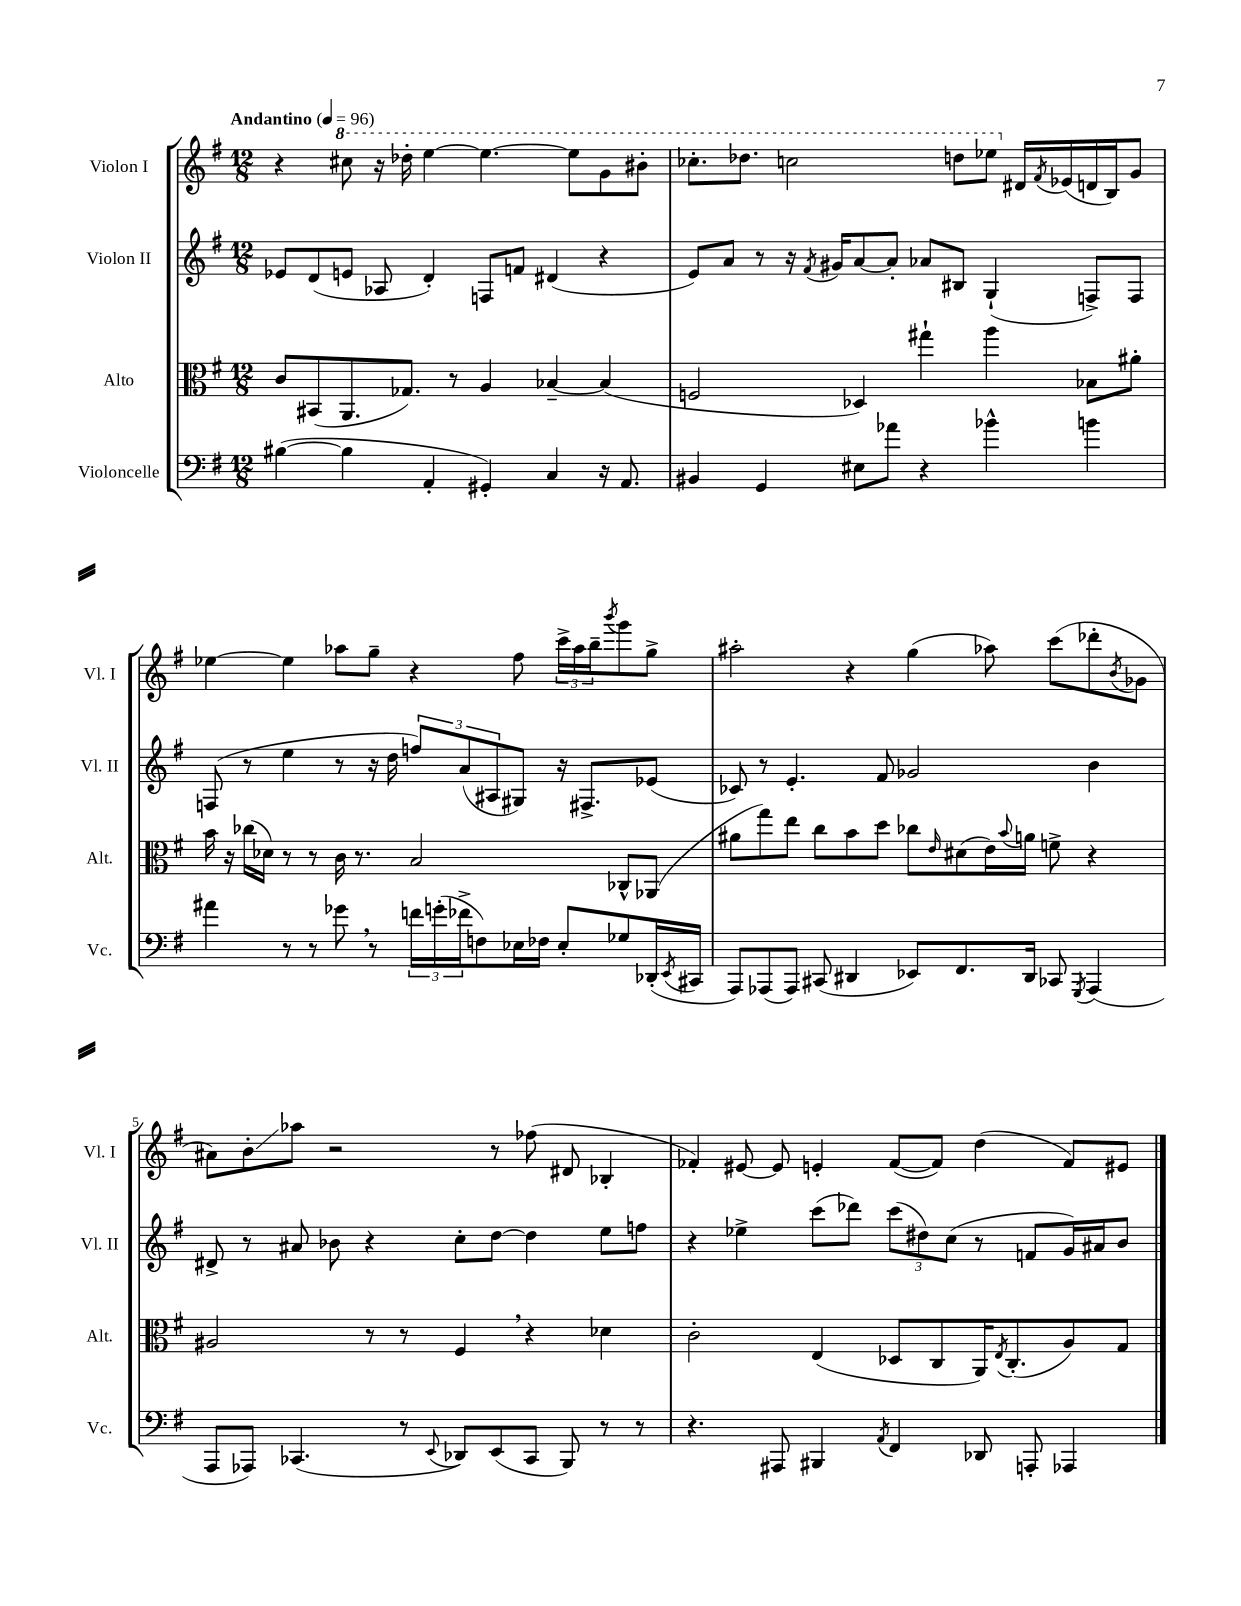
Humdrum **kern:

**kern	**kern	**kern	**kern
*staff4	*staff3	*staff2	*staff1
*clefF4	*clefC3	*clefG2	*clefG2
*k[f#]	*k[f#]	*k[f#]	*k[f#]
*M12/8	*M12/8	*M12/8	*M12/8
*MM96	*MM96	*MM96	*MM96
([4B#	8c	8e-	4r
.	(8BB#	(8d	.
4B#]	8.AA	8e	8ccc#
.	.	8A-	16r
.	8.G-)	.	16ddd-'
4AA'	.	4d')	[4eee
.	8r	.	.
4GG#')	4A	8F	4.eee_
.	.	8f	.
4C	[4B-~	(4d#	.
.	.	.	8eee]
16r	(4B-]	4r	8gg
8.AA	.	.	.
.	.	.	8bb#'
=	=	=	=
4BB#	2F	8e)	8.ccc-'
.	.	8a	.
.	.	.	8.ddd-
4GG	.	8r	.
.	.	16r	2ccc
.	.	8qf#	.
.	.	16g#	.
8E#	4D-)	[8a	.
8a-	.	8a']	.
4r	4gg#`	8a-	.
.	.	8B#	8ddd
4b-^^	4aa	(4G`	8eee-
.	.	.	16d#
.	.	.	8qf#
.	.	.	(16e-
4b	8B-	8F^)	16d
.	.	.	16B)
.	8a#'	8F	8g
=	=	=	=
4a#	16b	(8F	[4ee-
.	16r	.	.
.	(16cc-	8r	.
.	16d-)	.	.
8r	8r	4ee	4ee-]
8r	8r	.	.
8g-	16c	8r	8aa-
.	8.r	.	.
8r	.	16r	8gg~
.	.	16dd	.
24f	2B	12ff)	4r
(24g'	.	.	.
24f-^	.	(12a	.
8F)	.	.	.
.	.	12A#	.
16E-	.	8G#)	8ff#
16F-	.	.	.
8E-'	.	16r	24ccc^
.	.	.	24aa-
.	.	8.F#^	.
.	.	.	24bb~
.	.	.	8qbbb
8G-	8C-^^	.	8ggg
(16DD-'	(8AA-	(8e-	8gg^
8qEE	.	.	.
16CC#	.	.	.
=	=	=	=
8AAA)	8a#	8c-)	2aa#'
(8AAA-	8gg)	8r	.
8AAA-)	8ee	4.e'	.
(8CC#	8cc	.	.
4DD#	8b	.	4r
.	8dd	8f#	.
8EE-)	8cc-	2g-	(4gg
.	16qqe	.	.
8.FF#	(8d#	.	.
.	16e)	.	8aa-)
.	8qqb	.	.
16DD#	16a	.	.
8CC-	8f^	.	(8ccc
8qGGG	.	.	.
(4AAA-	4r	4b	8ddd-'
.	.	.	8qb
.	.	.	8g-
=	=	=	=
8AAA	2A#	8d#^	8a#)
8AAA-)	.	8r	8b'
(4.CC-	.	8a#	8aa-
.	.	8b-	2r
.	8r	4r	.
8r	8r	.	.
8qqEE	.	.	.
8DD-)	4F#	8cc'	.
(8EE	.	[8dd	8r
8CC-	4r	4dd]	(8ff-
8BBB)	.	.	8d#
8r	4d-	8ee	4B-'
8r	.	8ff	.
=	=	=	=
4.r	2c'	4r	4f-')
.	.	4ee-^	[8e#
8AAA#	.	.	8e#]
4BBB#	(4E	(8ccc	4e'
.	.	8ddd-)	.
8qAA	.	.	.
4FF#	8D-	(12ccc	([8f-
.	.	12dd#)	.
.	8C	.	8f-])
.	.	(12cc	.
8DD-	16AA)	8r	(4dd
.	8qE	.	.
.	(8.C'	.	.
8AAA'	.	8f	.
4AAA-	8A)	16g)	8f-)
.	.	16a#	.
.	8G	8b	8e#
==	==	==	==
*-	*-	*-	*-
